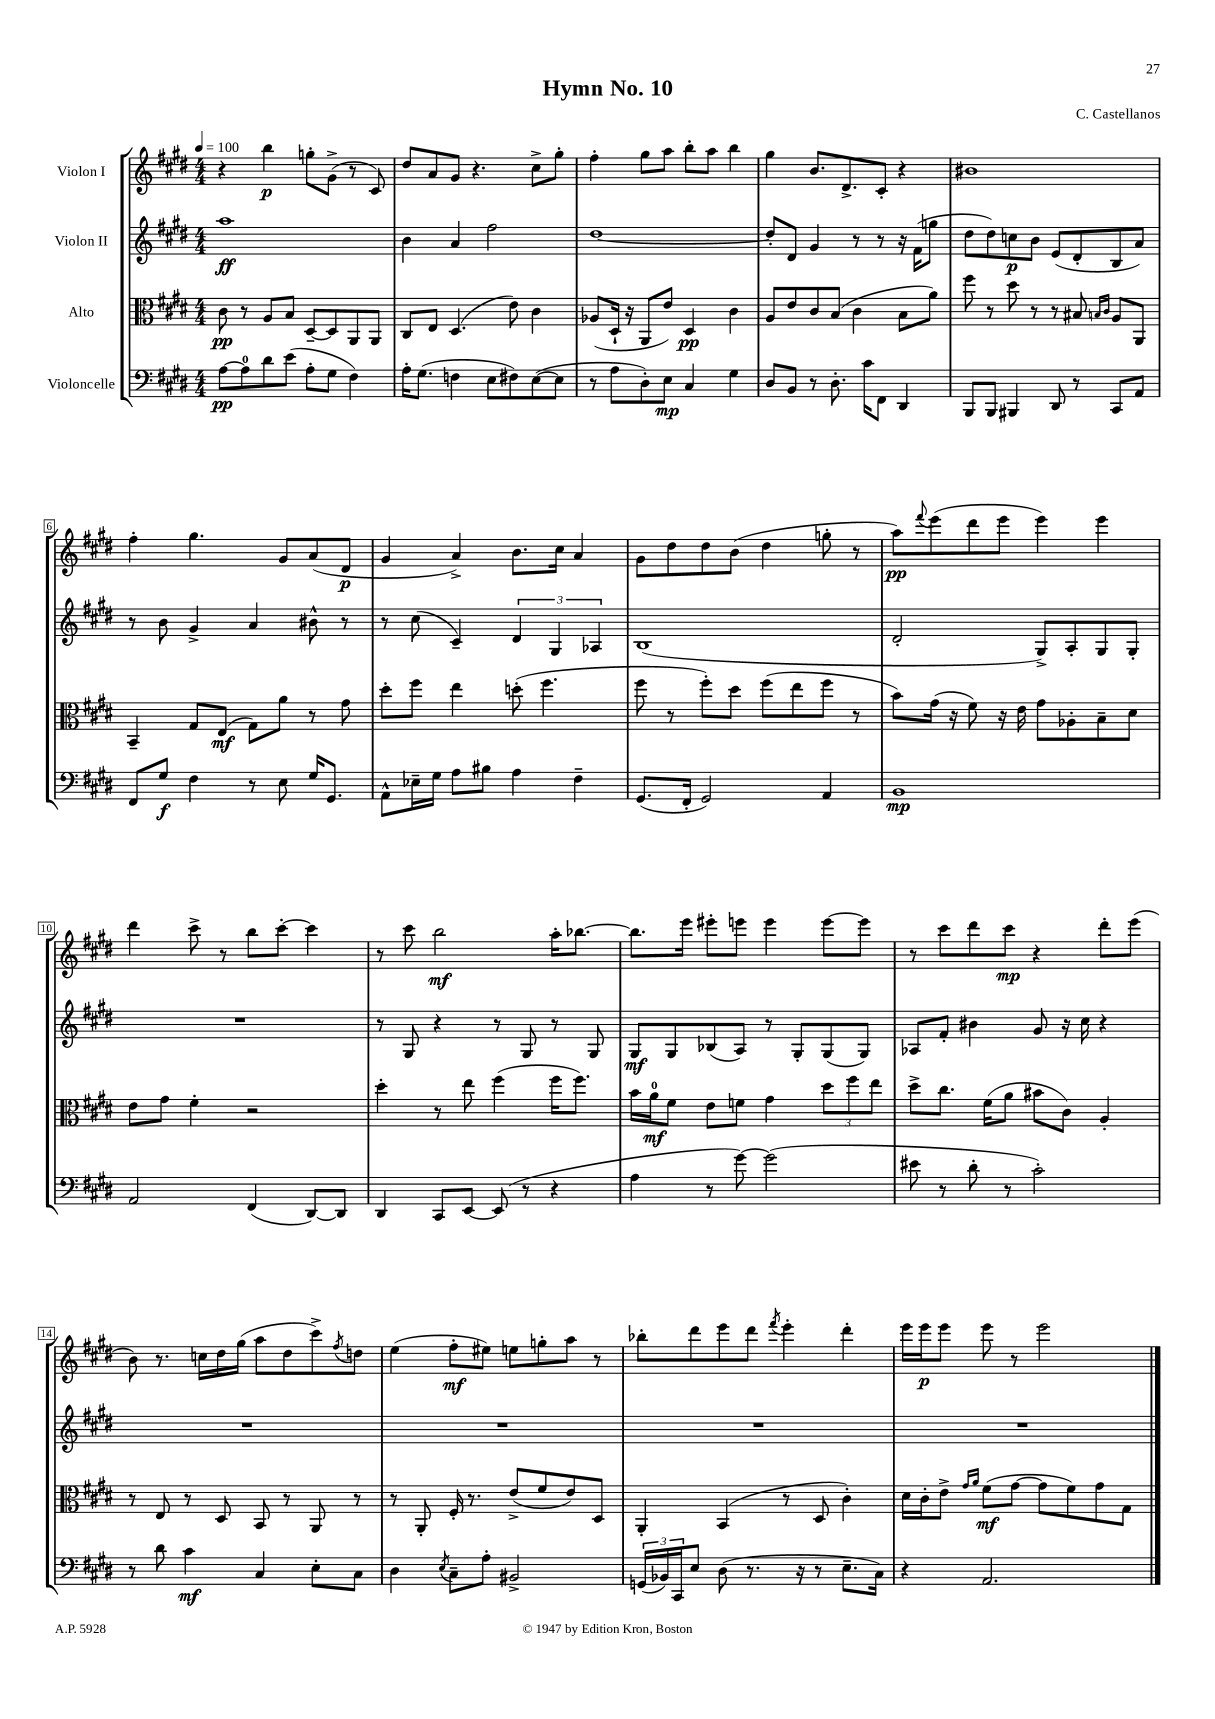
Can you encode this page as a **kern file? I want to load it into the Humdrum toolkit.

**kern	**dynam	**kern	**dynam	**kern	**dynam	**kern	**dynam
*part4	*part4	*part3	*part3	*part2	*part2	*part1	*part1
*staff4	*staff4	*staff3	*staff3	*staff2	*staff2	*staff1	*staff1
*I"Violoncelle	*	*I"Alto	*	*I"Violon II	*	*I"Violon I	*
*clefF4	*	*clefC3	*	*clefG2	*	*clefG2	*
*k[f#c#g#d#]	*	*k[f#c#g#d#]	*	*k[f#c#g#d#]	*	*k[f#c#g#d#]	*
*M4/4	*	*M4/4	*	*M4/4	*	*M4/4	*
*MM100	*	*MM100	*	*MM100	*	*MM100	*
=1	=1	=1	=1	=1	=1	=1	=1
[8A\L	pp	8c#\	pp	1aa	ff	4r	.
8A\]	.	8r	.	.	.	.	.
8d#\	.	8A/L	.	.	.	4bb\	p
(8e\J	.	8B/J	.	.	.	.	.
8A'\L	.	[8D#~/L	.	.	.	8ggn'\L	.
8G#\J	.	8D#/]	.	.	.	(8g#^\J	.
4F#\)	.	8AA/	.	.	.	8r	.
.	.	8AA/J	.	.	.	8c#/)	.
=2	=2	=2	=2	=2	=2	=2	=2
16A'\KL	.	8C#/L	.	4b\	.	8dd#/L	.
(8.G#\J	.	.	.	.	.	.	.
.	.	8E/J	.	.	.	8a/	.
4Fn\	.	(4.D#/	.	4a/	.	8g#/J	.
.	.	.	.	.	.	4.r	.
8E\L	.	.	.	2ff#\	.	.	.
8F#X\)	.	8e\)	.	.	.	.	.
([8E\	.	4c#\	.	.	.	8cc#^\L	.
8E\J]	.	.	.	.	.	8gg#'\J	.
=3	=3	=3	=3	=3	=3	=3	=3
8r	.	(8A-X/L	.	[1dd#	.	4ff#'\	.
8A\L	.	16D#`/Jk	.	.	.	.	.
.	.	16r	.	.	.	.	.
8D#'\)	.	8AA/L	.	.	.	8gg#\L	.
8E\J	mp	8e/J)	.	.	.	8aa\J	.
4C#/	.	4D#/	pp	.	.	8bb'\L	.
.	.	.	.	.	.	8aa\J	.
4G#\	.	4c#\	.	.	.	4bb\	.
=4	=4	=4	=4	=4	=4	=4	=4
8D#/L	.	8A/L	.	8dd#'/L]	.	4gg#\	.
8BB/J	.	8e/	.	8d#/J	.	.	.
8r	.	8c#/	.	4g#/	.	8.b/L	.
8.D#'\	.	(8B/J	.	.	.	.	.
.	.	.	.	.	.	8.d#^/	.
.	.	4c#\	.	8r	.	.	.
16c#\KL	.	.	.	.	.	.	.
8FF#\J	.	.	.	8r	.	8c#'/J	.
4DD#/	.	8B\L	.	16r	.	4r	.
.	.	.	.	(16f#\KL	.	.	.
.	.	8a\J)	.	8ggn\J	.	.	.
=5	=5	=5	=5	=5	=5	=5	=5
8BBB/L	.	8ff#\	.	8dd#\L	.	1b#X	.
8BBB/J	.	8r	.	8dd#\)	.	.	.
4BBB#X/	.	8dd#\	.	8ccn\	p	.	.
.	.	8r	.	8b\J	.	.	.
8DD#/	.	8r	.	(8e/L	.	.	.
8r	.	8B#X/	.	8d#'/	.	.	.
.	.	16qqBn/LL	.	.	.	.	.
.	.	16qqc#/JJ	.	.	.	.	.
8CC#/L	.	8A/L	.	8B/	.	.	.
8AA/J	.	8AA/J	.	8a/J)	.	.	.
!!LO:LB:g=z
=6	=6	=6	=6	=6	=6	=6	=6
8FF#/L	.	4BB~/	.	8r	.	4ff#'\	.
8G#/J	f	.	.	8b\	.	.	.
4F#\	.	8G#/L	.	4g#^/	.	4.gg#\	.
.	.	(8E/J	mf	.	.	.	.
8r	.	8G#\L)	.	4a/	.	.	.
8E\	.	8a\J	.	.	.	8g#/L	.
16G#/KL	.	8r	.	8b#X^^\	.	(8a/	.
8.GG#/J	.	.	.	.	.	.	.
.	.	8g#\	.	8r	.	8d#/J	p
=7	=7	=7	=7	=7	=7	=7	=7
8AA^^\L	.	8dd#'\L	.	8r	.	4g#/	.
16E-X~\L	.	8ff#\J	.	(8cc#\	.	.	.
16G#\JJ	.	.	.	.	.	.	.
8A\L	.	4ee\	.	4c#~/)	.	4a^/)	.
8B#X\J	.	.	.	.	.	.	.
4A\	.	(8ddn'\	.	6d#/	.	8.b\L	.
.	.	4.ff#\	.	.	.	.	.
.	.	.	.	6G#/	.	.	.
.	.	.	.	.	.	16cc#\Jk	.
4F#~\	.	.	.	.	.	4a/	.
.	.	.	.	6A-X/	.	.	.
=8	=8	=8	=8	=8	=8	=8	=8
(8.GG#/L	.	8ff#\	.	(1B	.	8g#\L	.
.	.	8r	.	.	.	8dd#\	.
16FF#'/Jk	.	.	.	.	.	.	.
2GG#/)	.	8ff#'\L)	.	.	.	8dd#\	.
.	.	8dd#\J	.	.	.	(8b\J	.
.	.	(8ff#\L	.	.	.	4dd#\	.
.	.	8ee\	.	.	.	.	.
4AA/	.	8ff#\J	.	.	.	8ggn'\	.
.	.	8r	.	.	.	8r	.
=9	=9	=9	=9	=9	=9	=9	=9
1BB	mp	8b\L)	.	2d#'/	.	8aa\L)	pp
.	.	.	.	.	.	8qqfff#/	.
.	.	(16g#\Jk	.	.	.	(8eee\	.
.	.	16r	.	.	.	.	.
.	.	8f#\)	.	.	.	8ddd#\	.
.	.	16r	.	.	.	8eee\J	.
.	.	16e\	.	.	.	.	.
.	.	8g#\L	.	8G#^/L)	.	4eee\)	.
.	.	8A-X'\	.	8A'/	.	.	.
.	.	8B~\	.	8G#/	.	4eee\	.
.	.	8d#\J	.	8G#'/J	.	.	.
!!LO:LB:g=z
=10	=10	=10	=10	=10	=10	=10	=10
2AA/	.	8e\L	.	1r	.	4ddd#\	.
.	.	8g#\J	.	.	.	.	.
.	.	4f#'\	.	.	.	8ccc#^\	.
.	.	.	.	.	.	8r	.
(4FF#/	.	2r	.	.	.	8bb\L	.
.	.	.	.	.	.	[8ccc#'\J	.
[8DD#/L)	.	.	.	.	.	4ccc#\]	.
8DD#/J]	.	.	.	.	.	.	.
=11	=11	=11	=11	=11	=11	=11	=11
4DD#/	.	4dd#'\	.	8r	.	8r	.
.	.	.	.	8G#/	.	8ccc#\	.
8CC#/L	.	8r	.	4r	.	2bb\	mf
[8EE/J	.	8ee\	.	.	.	.	.
(8EE/]	.	(4ff#\	.	8r	.	.	.
8r	.	.	.	8G#/	.	.	.
4r	.	16ff#\KL	.	8r	.	16aa'\KL	.
.	.	8.ff#\J)	.	.	.	[8.bb-X\J	.
.	.	.	.	8G#/	.	.	.
=12	=12	=12	=12	=12	=12	=12	=12
4A\	.	16b\LL	.	8G#/L	mf	8.bb-\L]	.
.	.	16a\J	mf	.	.	.	.
.	.	8f#\J	.	8G#/	.	.	.
.	.	.	.	.	.	16eee\Jk	.
8r	.	8e\L	.	(8B-X/	.	8eee#X'\L	.
[8g#\)	.	8fn\J	.	8A/J)	.	8eeen\J	.
(2g#\]	.	4g#\	.	8r	.	4eee\	.
.	.	.	.	8G#'/L	.	.	.
.	.	12dd#\L	.	(8G#/	.	[8eee\L	.
.	.	12ff#\	.	.	.	.	.
.	.	.	.	8G#/J)	.	8eee\J]	.
.	.	12ee\J	.	.	.	.	.
=13	=13	=13	=13	=13	=13	=13	=13
8e#X\	.	8dd#^\L	.	8A-X/L	.	8r	.
8r	.	8.cc#\J	.	8f#'/J	.	8ccc#\L	.
8d#'\	.	.	.	4b#X\	.	8ddd#\	.
.	.	(16f#\KL	.	.	.	.	.
8r	.	8a\J	.	.	.	8ccc#\J	mp
2c#'\)	.	8b#X\L	.	8g#/	.	4r	.
.	.	8c#\J)	.	16r	.	.	.
.	.	.	.	16cc#\	.	.	.
.	.	4A'/	.	4r	.	8ddd#'\L	.
.	.	.	.	.	.	(8eee\J	.
!!LO:LB:g=z
=14	=14	=14	=14	=14	=14	=14	=14
8r	.	8r	.	1r	.	8b\)	.
8d#\	.	8E/	.	.	.	8.r	.
4c#\	mf	8r	.	.	.	.	.
.	.	.	.	.	.	16ccn\LL	.
.	.	8D#/	.	.	.	16dd#\	.
.	.	.	.	.	.	(16gg#\JJ	.
4C#/	.	8BB/	.	.	.	8aa\L	.
.	.	8r	.	.	.	8dd#\	.
8E'\L	.	8AA/	.	.	.	8ccc#^\)	.
.	.	.	.	.	.	8qff#/	.
8C#\J	.	8r	.	.	.	8ddn\J	.
=15	=15	=15	=15	=15	=15	=15	=15
4D#\	.	8r	.	1r	.	(4ee\	.
.	.	8AA'/	.	.	.	.	.
8qE/	.	.	.	.	.	.	.
8C#~\L	.	16F#'/	.	.	.	8ff#'\L	mf
.	.	8.r	.	.	.	.	.
8A'\J	.	.	.	.	.	8ee#X\J)	.
2BB#X^/	.	(8e^/L	.	.	.	8een\L	.
.	.	8f#/	.	.	.	8ggn'\	.
.	.	8e/)	.	.	.	8aa\J	.
.	.	8D#/J	.	.	.	8r	.
=16	=16	=16	=16	=16	=16	=16	=16
(24GGn/LL	.	4AA'/	.	1r	.	8bb-X'\L	.
24BB-X/)	.	.	.	.	.	.	.
24CC#/J	.	.	.	.	.	.	.
8E/J	.	.	.	.	.	8ddd#\	.
(8D#\	.	(4BB/	.	.	.	8eee\	.
8.r	.	.	.	.	.	8ddd#\J	.
.	.	.	.	.	.	8qfff#/	.
.	.	8r	.	.	.	4eee'\	.
16r	.	.	.	.	.	.	.
8r	.	8D#/	.	.	.	.	.
8.E~\L	.	4c#'\)	.	.	.	4ddd#'\	.
16C#\Jk)	.	.	.	.	.	.	.
=17	=17	=17	=17	=17	=17	=17	=17
4r	.	16d#\LL	.	1r	.	16eee\LL	.
.	.	16c#'\J	.	.	.	16eee\J	p
.	.	8e^\J	.	.	.	8eee\J	.
.	.	16qqg#/LL	.	.	.	.	.
.	.	16qqa/JJ	.	.	.	.	.
2.AA/	.	(8f#\L	mf	.	.	8eee\	.
.	.	[8g#\J	.	.	.	8r	.
.	.	8g#\L]	.	.	.	2eee\	.
.	.	8f#\)	.	.	.	.	.
.	.	8g#\	.	.	.	.	.
.	.	8G#\J	.	.	.	.	.
==	==	==	==	==	==	==	==
*-	*-	*-	*-	*-	*-	*-	*-
